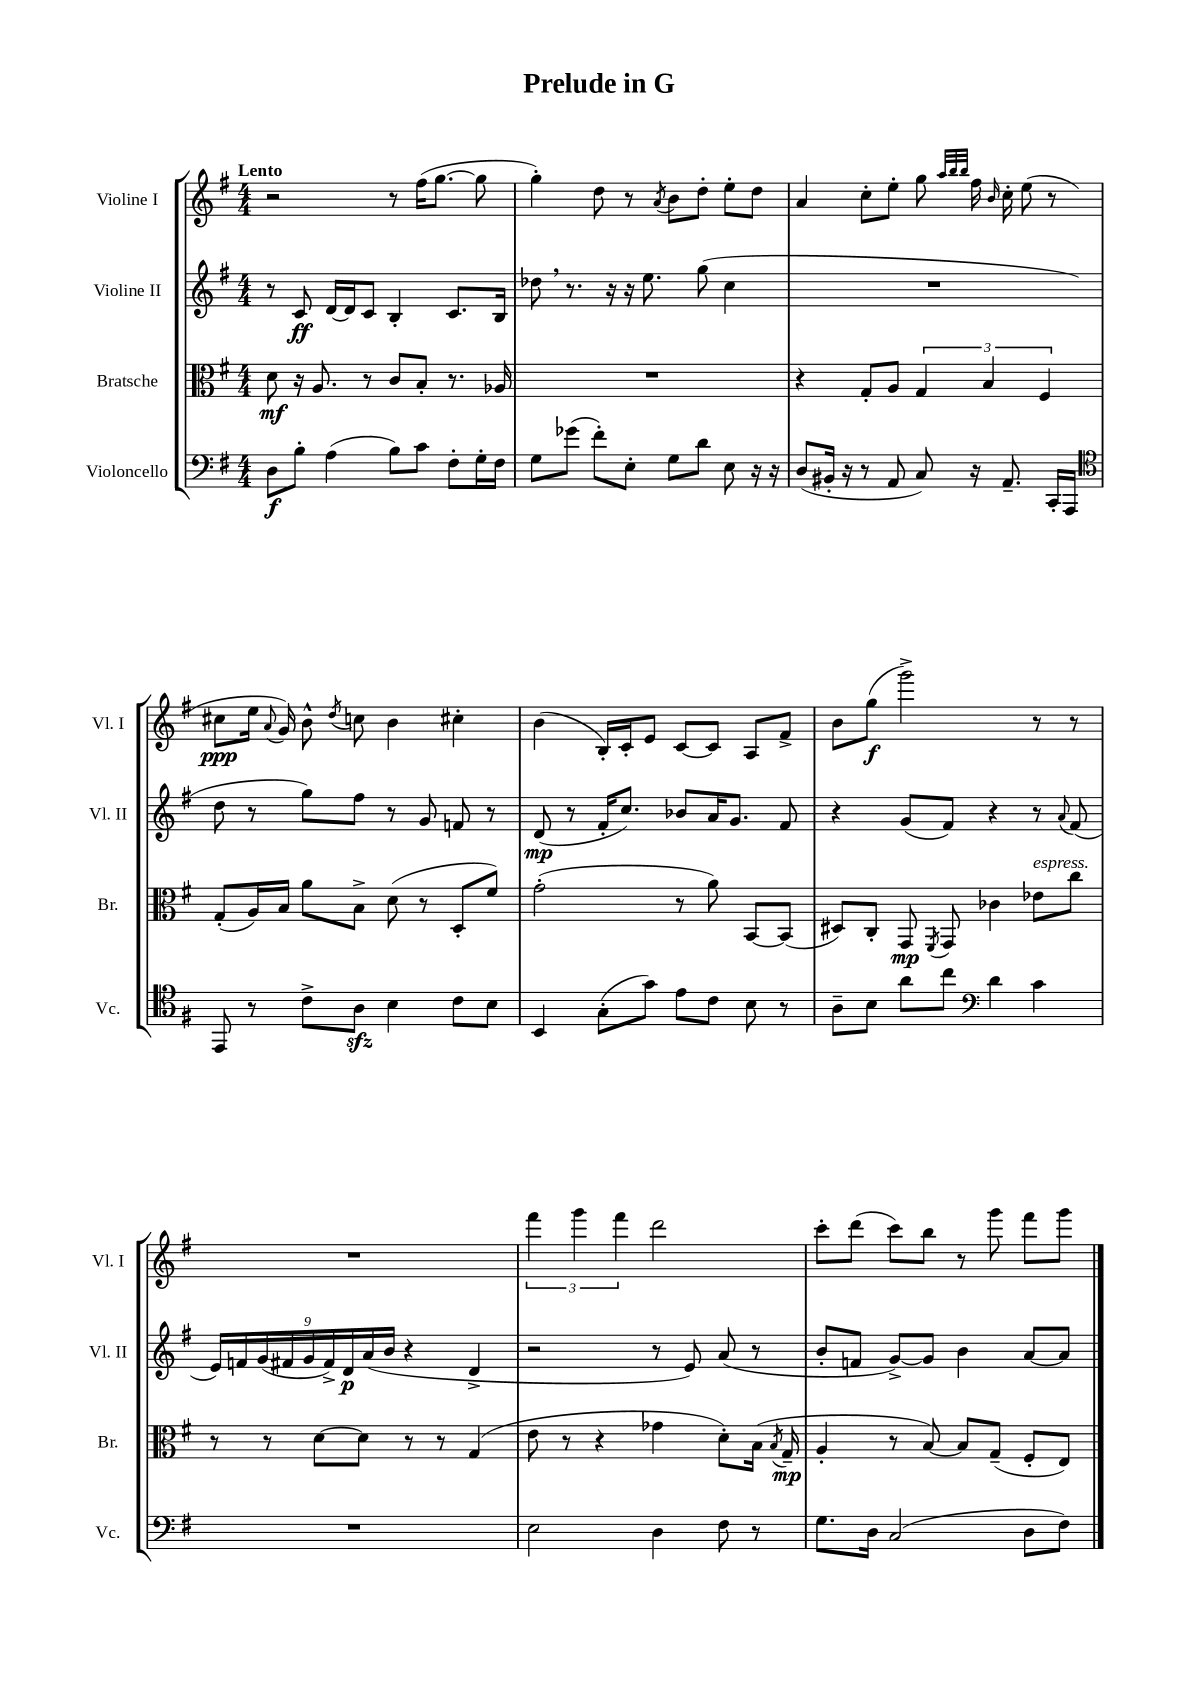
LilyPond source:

\header { title = "Prelude in G" }
<<
\new StaffGroup <<
\new Staff = "s0" \with { instrumentName = "Violine I" shortInstrumentName = "Vl. I" } {
    \clef treble \key g \major \numericTimeSignature \time 4/4 \tempo "Lento"
    \autoBeamOff r2 r8 fis''16[( g''8.]~ g''8 |
    g''4-.) d''8 r8 \acciaccatura { a'8 } b'8[ d''8]-. e''8[-. d''8] |
    a'4 c''8[-. e''8]-. g''8 \grace { a''32[ b''32 b''32] } fis''16 \grace { b'16 } c''16-. e''8( r8 |
    cis''8[\ppp e''16] \appoggiatura { a'8 } g'16) b'8-^ \acciaccatura { d''8 } c''8 b'4 cis''4-. |
    b'4( b16[-.) c'16-. e'8] c'8[~ c'8] a8[ fis'8]-> |
    b'8[ g''8]\f( g'''2->) r8 r8 |
    R1 |
    \tuplet 3/2 { fis'''4 g'''4 fis'''4 } d'''2 |
    c'''8[-. d'''8]( c'''8[) b''8] r8 g'''8 fis'''8[ g'''8] \bar "|." |
}
\new Staff = "s1" \with { instrumentName = "Violine II" shortInstrumentName = "Vl. II" } {
    \clef treble \key g \major \numericTimeSignature \time 4/4
    \autoBeamOff r8 c'8\ff d'16[~ d'16 c'8] b4-. c'8.[ b16] |
    des''8 \breathe r8. r16 r16 e''8. g''8( c''4 |
    R1 |
    d''8 r8 g''8[) fis''8] r8 g'8 f'8 r8 |
    d'8\mp( r8 fis'16[-. c''8.]) bes'8[ a'16 g'8.] fis'8 |
    r4 g'8[( fis'8]) r4 r8 \appoggiatura { a'8 } fis'8( |
    \tuplet 9/8 { e'16[) f'16 g'16( fis'16 g'16 fis'16->) d'16\p a'16( b'16] } r4 d'4-> |
    r2 r8 e'8) a'8( r8 |
    b'8[-. f'8] g'8[~->) g'8] b'4 a'8[~ a'8] \bar "|." |
}
\new Staff = "s2" \with { instrumentName = "Bratsche" shortInstrumentName = "Br." } {
    \clef alto \key g \major \numericTimeSignature \time 4/4
    \autoBeamOff d'8\mf r16 a8. r8 c'8[ b8]-. r8. aes16 |
    R1 |
    r4 g8[-. a8] \tuplet 3/2 { g4 b4 fis4 } |
    g8[-.( a16) b16] a'8[ b8]-> d'8( r8 d8[-. fis'8]) |
    g'2-.( r8 a'8) b,8[~ b,8]( |
    dis8[) c8]-. g,8\mp \acciaccatura { fis,8 } g,8 ces'4 ees'8[^\markup { \italic "espress." } c''8] |
    r8 r8 d'8[~ d'8] r8 r8 g4( |
    e'8 r8 r4 ges'4 d'8[-.) b16]( \acciaccatura { b8 } g16--\mp |
    a4-. r8 b8~) b8[ g8]--( fis8[-. e8]) \bar "|." |
}
\new Staff = "s3" \with { instrumentName = "Violoncello" shortInstrumentName = "Vc." } {
    \clef bass \key g \major \numericTimeSignature \time 4/4
    \autoBeamOff d8[\f b8]-. a4( b8[) c'8] fis8[-. g16-. fis16] |
    g8[ ges'8]( fis'8[-.) e8]-. g8[ d'8] e8 r16 r16 |
    d8[( bis,16]-. r16 r8 a,8 c8) r16 a,8.-- c,16[-. a,,16] |
    \clef tenor e,8 r8 c'8[-> a8]\sfz b4 c'8[ b8] |
    b,4 g8[-.( g'8]) e'8[ c'8] b8 r8 |
    a8[-- b8] a'8[ c''8] \clef bass d'4 c'4 |
    R1 |
    e2 d4 fis8 r8 |
    g8.[ d16] c2( d8[ fis8]) \bar "|." |
}
>>
>>
\layout { \context { \Score \remove "Bar_number_engraver" } }
